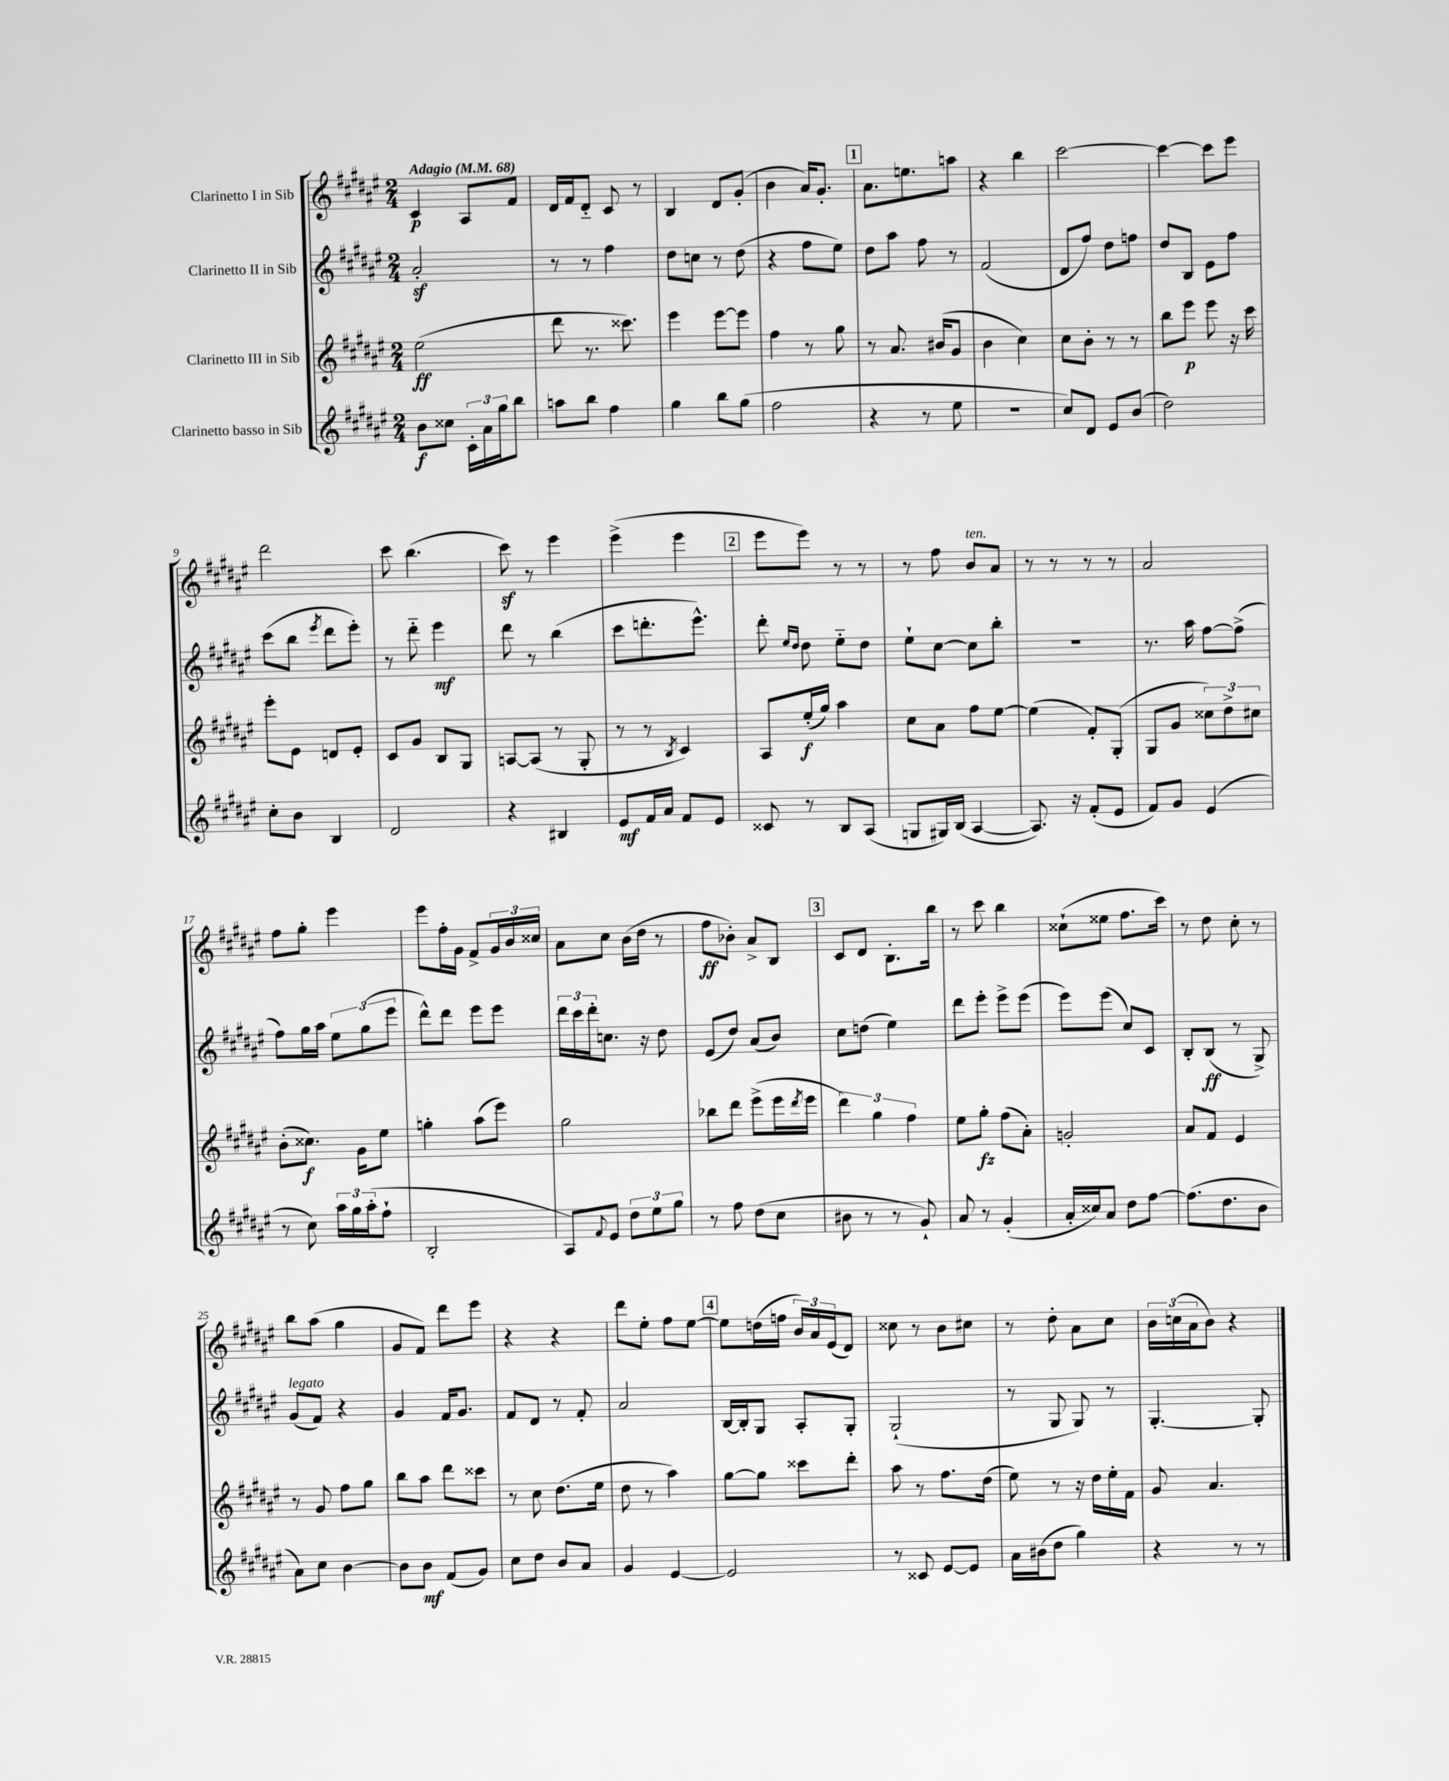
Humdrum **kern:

**kern	**dynam	**kern	**dynam	**kern	**dynam	**kern	**dynam
*part4	*part4	*part3	*part3	*part2	*part2	*part1	*part1
*staff4	*staff4	*staff3	*staff3	*staff2	*staff2	*staff1	*staff1
*I"Clarinetto basso in Sib	*	*I"Clarinetto III in Sib	*	*I"Clarinetto II in Sib	*	*I"Clarinetto I in Sib	*
*clefG2	*	*clefG2	*	*clefG2	*	*clefG2	*
*k[f#c#g#d#a#e#]	*	*k[f#c#g#d#a#e#]	*	*k[f#c#g#d#a#e#]	*	*k[f#c#g#d#a#e#]	*
*M2/4	*	*M2/4	*	*M2/4	*	*M2/4	*
*MM68	*	*MM68	*	*MM68	*	*MM68	*
=1	=1	=1	=1	=1	=1	=1	=1
!	!	!	!	!	!	!LO:TX:a:B:t=Adagio	!
8b\L	f	(2ee#\	ff	2a#z'/	.	4c#/	p
8cc##X\J	.	.	.	.	.	.	.
24c#'\LL	.	.	.	.	.	8A#/L	.
24a#\	.	.	.	.	.	.	.
24gg#\J	.	.	.	.	.	.	.
8bb\J	.	.	.	.	.	8f#/J	.
=2	=2	=2	=2	=2	=2	=2	=2
8aan\L	.	8ddd#\	.	8r	.	16d#/LL	.
.	.	.	.	.	.	16f#/J	.
8bb\J	.	8.r	.	8r	.	8d#/J	.
4ff#\	.	.	.	4ff#\	.	8c#/	.
.	.	8.ccc##X\)	.	.	.	.	.
.	.	.	.	.	.	8r	.
=3	=3	=3	=3	=3	=3	=3	=3
4gg#\	.	4eee#\	.	8dd#\L	.	4B/	.
.	.	.	.	8ccn\J	.	.	.
8bb\L	.	[8eee#\L	.	8r	.	8d#/L	.
(8gg#\J	.	8eee#\J]	.	(8dd#\	.	(8g#'/J	.
=4	=4	=4	=4	=4	=4	=4	=4
2ff#\	.	4ff#\	.	4r	.	4b\	.
.	.	8r	.	8ff#\L	.	16a#/KL)	.
.	.	.	.	.	.	8.g#'/J	.
.	.	8gg#\	.	8ee#\J)	.	.	.
!!LO:REH:place=s1:t=1
=5	=5	=5	=5	=5	=5	=5	=5
4r	.	8r	.	8dd#\L	.	8.a#\L	.
.	.	8.a#/	.	8aa#\J	.	.	.
.	.	.	.	.	.	8.een\	.
8r	.	.	.	8ff#\	.	.	.
.	.	(16b#X/KL	.	.	.	.	.
8ee#\	.	8g#/J	.	8r	.	8aan\J	.
=6	=6	=6	=6	=6	=6	=6	=6
2r	.	4b\	.	(2f#/	.	4r	.
.	.	4cc#\)	.	.	.	4bb\	.
=7	=7	=7	=7	=7	=7	=7	=7
8cc#/L)	.	8cc#\L	.	8d#/L	.	[2ccc#\	.
8d#/J	.	8b'\J	.	8ff#/J)	.	.	.
8e#/L	.	8r	.	8dd#\L	.	.	.
(8b/J	.	8r	.	8ffn\J	.	.	.
=8	=8	=8	=8	=8	=8	=8	=8
2dd#\)	.	8bb\L	.	8dd#/L	.	4ccc#\_	.
.	.	8eee#\J	p	8B/J	.	.	.
.	.	8eee#\	.	8e#\L	.	8ccc#\L]	.
.	.	16r	.	8ff#\J	.	8eee#\J	.
.	.	16ccc#\	.	.	.	.	.
!!LO:LB:g=z
=9	=9	=9	=9	=9	=9	=9	=9
8cc#'\L	.	8eee#'\L	.	(8ccc#\L	.	2ddd#\	.
8b\J	.	8e#\J	.	8bb\J	.	.	.
.	.	.	.	8qeee#/	.	.	.
4B/	.	8dn/L	.	8ddd#\L	.	.	.
.	.	8e#'/J	.	8eee#'\J)	.	.	.
=10	=10	=10	=10	=10	=10	=10	=10
2d#/	.	8c#/L	.	8r	.	8ccc#\	.
.	.	8g#/J	.	8ddd#\	.	(4.bb\	.
.	.	8B/L	.	4eee#\	mf	.	.
.	.	8G#/J	.	.	.	.	.
=11	=11	=11	=11	=11	=11	=11	=11
4r	.	[8An/L	.	8ddd#\	.	8ccc#z\)	.
.	.	(8A/J]	.	8r	.	8r	.
4B#X/	.	8r	.	(4bb\	.	4eee#\	.
.	.	8G#'/	.	.	.	.	.
=12	=12	=12	=12	=12	=12	=12	=12
8e#/L	mf	8r	.	8ccc#\L	.	(4eee#^\	.
16f#/L	.	8r	.	8.dddn'\	.	.	.
16a#/JJ	.	.	.	.	.	.	.
.	.	8qB/	.	.	.	.	.
8f#/L	.	4c#/)	.	.	.	4eee#\	.
.	.	.	.	8.eee#^^\J)	.	.	.
8e#/J	.	.	.	.	.	.	.
!!LO:REH:place=s1:t=2
=13	=13	=13	=13	=13	=13	=13	=13
8c##X/	.	8A#/L	.	8ddd#'\	.	8eee#\L	.
.	.	.	.	16qqee#/LL	.	.	.
.	.	.	.	16qqdd#/JJ	.	.	.
8r	.	(16ee#'/L	f	8dd#\	.	8eee#\J)	.
.	.	16gg#/JJ)	.	.	.	.	.
8B/L	.	4aa#\	.	8ee#\L	.	8r	.
(8A#/J	.	.	.	8dd#\J	.	8r	.
=14	=14	=14	=14	=14	=14	=14	=14
8Gn/L	.	8cc#\L	.	8ee#`\L	.	8r	.
16G#X/L)	.	8a#\J	.	[8cc#\J	.	8ff#\	.
(16B/JJ	.	.	.	.	.	.	.
!	!	!	!	!	!	!LO:TX:a:i:t=ten.	!
[4A#/	.	8ff#\L	.	8cc#\L]	.	8b/L	.
.	.	[8ee#\J	.	8bb'\J	.	8a#/J	.
=15	=15	=15	=15	=15	=15	=15	=15
8.A#/])	.	(4ee#\]	.	2r	.	8r	.
.	.	.	.	.	.	8r	.
16r	.	.	.	.	.	.	.
(8f#'/L	.	8f#'/L)	.	.	.	8r	.
8e#/J	.	(8G#'/J	.	.	.	8r	.
=16	=16	=16	=16	=16	=16	=16	=16
8f#/L)	.	8G#/L	.	8.r	.	2a#/	.
8g#/J	.	8g#/J	.	.	.	.	.
.	.	.	.	16aa#\	.	.	.
(4e#/	.	12cc##X\L)	.	[8ff#\L	.	.	.
.	.	12dd#^\	.	.	.	.	.
.	.	.	.	(8ff#^\J]	.	.	.
.	.	12cc#X\J	.	.	.	.	.
!!LO:LB:g=z
=17	=17	=17	=17	=17	=17	=17	=17
8r	.	(8b'\L	.	8ff#\L)	.	8ff#\L	.
8cc#\)	.	8.cc##X\J)	f	16gg#\L	.	8gg#'\J	.
.	.	.	.	16aa#\JJ	.	.	.
24aa#\LL	.	.	.	12ee#\L	.	4eee#\	.
24gg#\	.	.	.	.	.	.	.
.	.	16g#\KL	.	.	.	.	.
(24aa#'\J	.	.	.	(12gg#\	.	.	.
8ff#`\J	.	8ee#\J	.	.	.	.	.
.	.	.	.	12eee#\J	.	.	.
=18	=18	=18	=18	=18	=18	=18	=18
2B'/	.	4ggn'\	.	8ddd#^^\L)	.	8eee#\L	.
.	.	.	.	8ddd#\J	.	16ff#'\L	.
.	.	.	.	.	.	16g#\JJ	.
.	.	(8aa#\L	.	8eee#\L	.	8f#^/L	.
.	.	8eee#\J)	.	8eee#\J	.	24g#/L	.
.	.	.	.	.	.	24b/	.
.	.	.	.	.	.	24cc##X/JJ	.
=19	=19	=19	=19	=19	=19	=19	=19
8A#/L)	.	2gg#\	.	24ddd#\LL	.	8a#\L	.
.	.	.	.	24ccc#\	.	.	.
.	.	.	.	24ddd#'\J	.	.	.
8qqf#/	.	.	.	.	.	.	.
8e#/J	.	.	.	8.ccn\J	.	8cc#\J	.
12dd#\L	.	.	.	.	.	(16b\LL	.
.	.	.	.	16r	.	16dd#\JJ	.
12ee#\	.	.	.	.	.	.	.
.	.	.	.	8dd#\	.	8r	.
12gg#\J	.	.	.	.	.	.	.
=20	=20	=20	=20	=20	=20	=20	=20
8r	.	8bb-X\L	.	(8e#/L	.	8ff#\L	ff
8ff#\	.	8ddd#\J	.	8dd#/J)	.	8b-X'\J)	.
(8dd#\L	.	(8eee#^\L	.	(8a#/L	.	8a#^/L	.
8cc#\J	.	16eee#\L	.	8b/J)	.	8B/J	.
.	.	8qddd#/	.	.	.	.	.
.	.	16eee#\JJ	.	.	.	.	.
!!LO:REH:place=s1:t=3
=21	=21	=21	=21	=21	=21	=21	=21
8b#X\	.	6ddd#\)	.	8cc#\L	.	8c#/L	.
8r	.	.	.	(8ddn\J	.	8d#/J	.
.	.	6gg#\	.	.	.	.	.
8r	.	.	.	4ee#\)	.	8.B'\L	.
.	.	6ff#\	.	.	.	.	.
8g#`/)	.	.	.	.	.	.	.
.	.	.	.	.	.	16bb\Jk	.
=22	=22	=22	=22	=22	=22	=22	=22
8a#/	.	8ee#\L	.	8ddd#\L	.	8r	.
8r	.	8gg#'\J	fz	8eee#'\J	.	8ccc#\	.
(4g#'/	.	(8ff#\L	.	8eee#^\L	.	4bb\	.
.	.	8a#'\J)	.	(8eee#\J	.	.	.
=23	=23	=23	=23	=23	=23	=23	=23
16a#'/LL	.	2gn'/	.	8eee#\L)	.	(8cc##X`\L	.
16cc##X/J)	.	.	.	.	.	.	.
8a#/J	.	.	.	(8eee#\J	.	8ee##X\J	.
8dd#\L	.	.	.	8cc#/L)	.	8.ff#\L	.
[8ff#\J	.	.	.	8c#/J	.	.	.
.	.	.	.	.	.	16ccc#\Jk)	.
=24	=24	=24	=24	=24	=24	=24	=24
(8.ff#\L]	.	8a#/L	.	8B'/L	.	8r	.
.	.	8f#/J	.	(8B/J	ff	8dd#\	.
8.dd#\	.	.	.	.	.	.	.
.	.	4e#/	.	8r	.	8cc#'\	.
8b\J	.	.	.	8G#^/)	.	8r	.
!!LO:LB:g=z
=25	=25	=25	=25	=25	=25	=25	=25
!	!	!	!	!LO:TX:a:i:t=legato	!	!	!
8a#\L)	.	8r	.	(8g#/L	.	8bb\L	.
8cc#\J	.	8g#/	.	8f#/J)	.	(8aa#\J	.
[4b\	.	8ff#\L	.	4r	.	4gg#\	.
.	.	8gg#\J	.	.	.	.	.
=26	=26	=26	=26	=26	=26	=26	=26
8b\L]	.	8bb\L	.	4g#/	.	8g#/L	.
8b\J	mf	8aa#\J	.	.	.	8f#/J)	.
(8f#/L	.	8ddd#\L	.	16f#/KL	.	8ddd#\L	.
.	.	.	.	8.g#/J	.	.	.
8g#/J)	.	8ccc##X\J	.	.	.	8eee#\J	.
=27	=27	=27	=27	=27	=27	=27	=27
8cc#\L	.	8r	.	8f#/L	.	4r	.
8dd#\J	.	8cc#\	.	8d#/J	.	.	.
8b/L	.	(8.dd#\L	.	8r	.	4r	.
8a#/J	.	.	.	8f#'/	.	.	.
.	.	16ee#\Jk	.	.	.	.	.
=28	=28	=28	=28	=28	=28	=28	=28
4g#/	.	8dd#\	.	2a#/	.	8ddd#\L	.
.	.	8r	.	.	.	8ee#'\J	.
[4e#/	.	4aa#\)	.	.	.	8ff#\L	.
.	.	.	.	.	.	[8ee#\J	.
!!LO:REH:place=s1:t=4
=29	=29	=29	=29	=29	=29	=29	=29
2e#/]	.	[8gg#\L	.	[16B/LL	.	8ee#\L]	.
.	.	.	.	16B'/J]	.	.	.
.	.	8gg#\J]	.	8G#/J	.	(16ddn\L	.
.	.	.	.	.	.	16ffn\JJ	.
.	.	8ccc##X\L	.	8A#'/L	.	24b/LL)	.
.	.	.	.	.	.	24a#/	.
.	.	.	.	.	.	(24e#/J	.
.	.	8ddd#'\J	.	8G#'/J	.	8d#/J)	.
=30	=30	=30	=30	=30	=30	=30	=30
8r	.	8aa#\	.	(2G#`/	.	8cc##X\	.
8c##X/	.	8r	.	.	.	8r	.
[8e#/L	.	8.ff#\L	.	.	.	8b\L	.
8e#/J]	.	.	.	.	.	8cc#X\J	.
.	.	(16dd#\Jk	.	.	.	.	.
=31	=31	=31	=31	=31	=31	=31	=31
16a#\LL	.	8ee#\)	.	8r	.	8r	.
(16b#X\J	.	.	.	.	.	.	.
8dd#\J	.	8r	.	8G#/	.	8dd#'\	.
4gg#\)	.	16r	.	8G#/)	.	8a#\L	.
.	.	16dd#\LL	.	.	.	.	.
.	.	16ee#'\	.	8r	.	8cc#\J	.
.	.	16f#\JJ	.	.	.	.	.
=32	=32	=32	=32	=32	=32	=32	=32
4r	.	8g#/	.	[4.G#'/	.	24b\LL	.
.	.	.	.	.	.	(24ccn\	.
.	.	.	.	.	.	24a#\J	.
.	.	4.a#/	.	.	.	8b\J)	.
8r	.	.	.	.	.	4r	.
8r	.	.	.	8G#'/]	.	.	.
==	==	==	==	==	==	==	==
*-	*-	*-	*-	*-	*-	*-	*-
